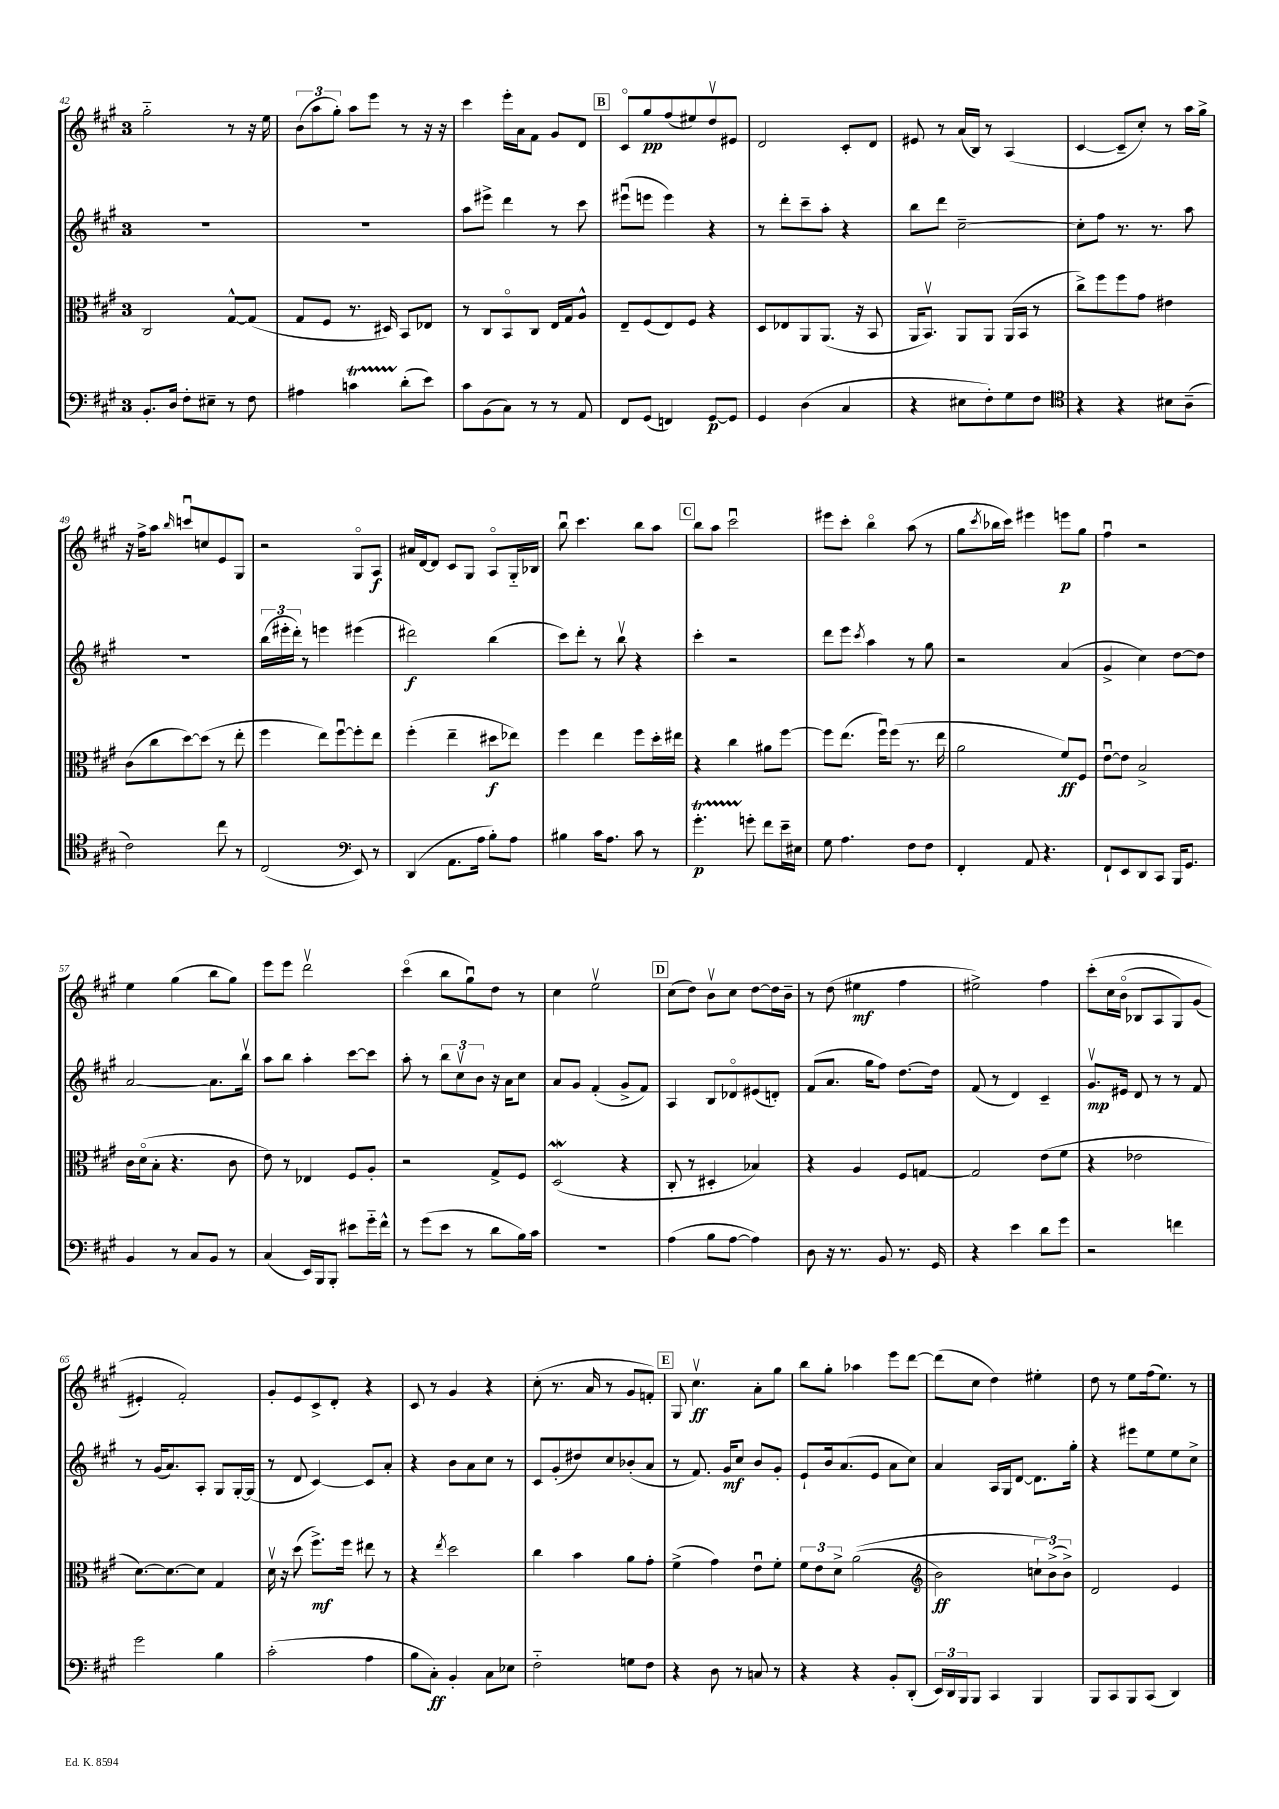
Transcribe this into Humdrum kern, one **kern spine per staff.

**kern	**kern	**kern	**kern
*staff4	*staff3	*staff2	*staff1
*clefF4	*clefC3	*clefG2	*clefG2
*k[f#c#g#]	*k[f#c#g#]	*k[f#c#g#]	*k[f#c#g#]
*M3/4	*M3/4	*M3/4	*M3/4
8.BB'	2C#	2.r	2gg#'~
16D	.	.	.
8F#'	.	.	.
8E#~	.	.	.
8r	[8G#^^	.	8r
8F#	(8G#]	.	16r
.	.	.	16ee
=	=	=	=
4A#	8G#	2.r	(12b
.	.	.	12aa
.	8F#	.	.
.	.	.	12gg#')
4c	8.r	.	8aa
.	.	.	8eee
.	16D#)	.	.
(8d'	8BB	.	8r
8e)	8E-	.	16r
.	.	.	16r
=	=	=	=
8c#	8r	8aa	4ccc#
(8BB	8C#	8eee#^	.
8C#)	8BBo	4ddd	16eee'
.	.	.	16a
8r	8C#	.	8f#
8r	16E	8r	8g#
.	16G#	.	.
8AA	8A^^	8ccc#	8d
=	=	=	=
8FF#	8E~	(8eee#u	8c#o
(8GG#	(8F#	8eee	8gg#
4FF)	8E)	4eee)	(8ff#
.	8F#	.	8ee#)
[8GG#	4r	4r	8ddv
8GG#]	.	.	8e#
=	=	=	=
4GG#	8D	8r	2d
.	8E-	8ddd'	.
(4D	8AA	8ccc#~	.
.	(8.AA	8aa'	.
4C#	.	4r	8c#'
.	16r	.	.
.	8BB	.	8d
=	=	=	=
4r	16AA	8bb	8e#
.	8.BBv)	.	.
.	.	8ddd	8r
8E#	8AA	[2cc#~	(16a
.	.	.	16B)
8F#')	8AA	.	8r
8G#	(16AA	.	(4A
.	16BB	.	.
8F#	8r	.	.
=	=	=	=
*clefC4	*	*	*
4r	8cc#^)	8cc#']	[4c#
.	8ff#	8ff#	.
4r	8ff#	8.r	8c#~]
.	8g#	.	8cc#')
.	.	8.r	.
8B#	4e#	.	8r
(8A~	.	8aa	16aa
.	.	.	16gg#^
=	=	=	=
2c#)	(8c#	2.r	16r
.	.	.	16ff#^
.	8cc#	.	8aa
.	.	.	16qqbb
.	[8dd)	.	8cccu
.	(8dd]	.	8cc
8cc#	8r	.	8e
8r	8ee'	.	8G#
=	=	=	=
(2C#	4ff#	(24bb	2r
.	.	24eee#'	.
.	.	24ddd')	.
.	.	8r	.
.	8ee)	4eee	.
.	[8ff#u	.	.
*clefF4	*	*	*
8EE)	8ff#']	(4eee#	8G#o
8r	8ee	.	8A
=	=	=	=
(4DD	(4ff#'	2ddd#)	16a#
.	.	.	[16d
.	.	.	8d]
8.AA	4ee~	.	8c#
.	.	.	8G#
16A	.	.	.
8B')	8dd#	(4bb	8Ao
8A	8ee-)	.	16G#'~
.	.	.	16B-
=	=	=	=
4B#	4ff#	8ccc#)	8bbu
.	.	8ddd'	4.ccc#
16c#	4ee	8r	.
8.A	.	.	.
.	.	8bbv	.
8c#	8ff#	4r	8bb
8r	16dd'	.	8aa
.	16ee#	.	.
=	=	=	=
4.g#'	4r	4ccc#'	8bb
.	.	.	8aa
.	4cc#	2r	2ccc#u
8g'	.	.	.
8f#	8a#	.	.
16e~	[8ff#	.	.
16E#	.	.	.
=	=	=	=
8G#	8ff#]	8ddd	8eee#
4.A	(8.ee	8eee	8ccc#'
.	.	8qccc#	.
.	.	4aa	4bbo
.	16ff#u)	.	.
.	(8ff#	.	.
8F#	8.r	8r	(8aa
8F#	.	8gg#	8r
.	16ee	.	.
=	=	=	=
4FF#'	2a	2r	8gg#
.	.	.	8qccc#
.	.	.	16bb-
.	.	.	16ccc#)
8AA	.	.	4eee#
4.r	.	.	.
.	8f#)	(4a	8eee
.	8F#	.	8gg#
=	=	=	=
8FF#`	[8eu	4g#^	4ff#u
8EE	8e]	.	.
8DD	2B^	4cc#)	2r
8CC#	.	.	.
16BBB	.	[8dd	.
8.GG#	.	.	.
.	.	8dd]	.
=	=	=	=
4BB	16c#	[2a	4ee
.	(16do	.	.
.	8B'	.	.
8r	4.r	.	(4gg#
8C#	.	.	.
8BB	.	8.a]	8bb
8r	8c#	.	8gg#)
.	.	16bbv	.
=	=	=	=
(4C#	8e)	8aa	8eee
.	8r	8bb	8eee
16EE)	4E-	4aa'	2dddv
16BBB	.	.	.
8BBB'	.	.	.
8e#	8F#	[8ccc#	.
16g#'~	8A'	8ccc#]	.
16f#^^	.	.	.
=	=	=	=
8r	2r	8aa'	(4ccc#o
(8g#	.	8r	.
8e	.	12bb	8bb
.	.	12cc#v	.
8r	.	.	8gg#u)
.	.	12b	.
8d	8G#^	16r	8dd
.	.	16a	.
16B)	8F#	8cc#	8r
16c#	.	.	.
=	=	=	=
2.r	(2D	8a	4cc#
.	.	8g#	.
.	.	(4f#'	2eev
.	4r	8g#^	.
.	.	8f#)	.
=	=	=	=
(4A	8C#'	4A	(8cc#
.	8r	.	8dd)
8B	4D#'	8B	8bv
[8A	.	8d-o	8cc#
4A])	4B-)	(8e#	[8dd
.	.	8d')	16dd]
.	.	.	16b~
=	=	=	=
8D	4r	(8f#	8r
16r	.	8.a	(8dd
8.r	.	.	.
.	4A	.	4ee#
.	.	16gg#	.
8BB	.	8ff#)	.
8.r	8F#	[8.dd	4ff#
.	[8G	.	.
16GG#	.	16dd]	.
=	=	=	=
4r	2G]	(8f#	2ee#^)
.	.	8r	.
4e	.	4d)	.
8d	(8e	4c#~	4ff#
8g#	8f#	.	.
=	=	=	=
2r	4r	8.g#v	&(8ccc#'
.	.	.	16cc#
.	.	16e#	(16bo
.	2e-	8d	8B-
.	.	8r	8A
4f	.	8r	8G#)
.	.	8f#	(8g#
=	=	=	=
2g#	[8.d)	8r	4e#')
.	.	(16g#	.
.	8.d_	8.a)	.
.	.	.	2f#'&)
.	8d]	8A'	.
4B	4G#	8G#	.
.	.	[16G#'	.
.	.	(16G#]	.
=	=	=	=
(2c#'	16dv	8r	8g#'
.	16r	.	.
.	(8dd	8d	8e
.	8.ff#^)	[4c#)	8c#^
.	.	.	8d'
.	16ff#	.	.
4A	8ee#	8c#]	4r
.	8r	8a'	.
=	=	=	=
8B	4r	4r	8c#
8C#')	.	.	8r
.	8qee	.	.
4BB'	2dd	8b	4g#
.	.	8a	.
8C#	.	8cc#	4r
8E-	.	8r	.
=	=	=	=
2F#'~	4cc#	8c#	(8cc#'
.	.	(8g#'	8.r
.	4b	8dd#)	.
.	.	.	16a
.	.	8cc#	8r
8G	8a	(8b-'	8g#
8F#	8g#'	8a	8f')
=	=	=	=
4r	(4f#^	8r	8G#
.	.	8.f#)	4.cc#v
8D	4g#)	.	.
.	.	16g#	.
8r	.	8cc#	.
8C	8eu	8b	8a'
8r	8f#'	8g#'	8gg#
=	=	=	=
4r	12f#	8e`	8bb
.	12e	.	.
.	.	16b	8gg#'
.	12d^	.	.
.	.	(8.a	.
4r	&((2a	.	4aa-
.	.	8e	.
8BB'	.	8a	8eee
(8DD'	.	8cc#)	[8ddd
=	=	=	=
*	*clefG2	*	*
24EE)	2b)	4a	(8ddd]
24DD	.	.	.
24BBB	.	.	.
8BBB	.	.	8cc#
4CC#	.	16A	4dd)
.	.	16G#	.
.	.	[8d	.
4BBB	12cc`	8.d]	4ee#'
.	(12b^&)	.	.
.	12b^)	.	.
.	.	16gg#'	.
=	=	=	=
8BBB	2d	4r	8dd
8CC#	.	.	8r
8BBB	.	8eee#	8ee
(8CC#	.	8ee	(16ff#
.	.	.	8.ee)
4DD)	4e	8ee	.
.	.	8cc#^	8r
==	==	==	==
*-	*-	*-	*-
